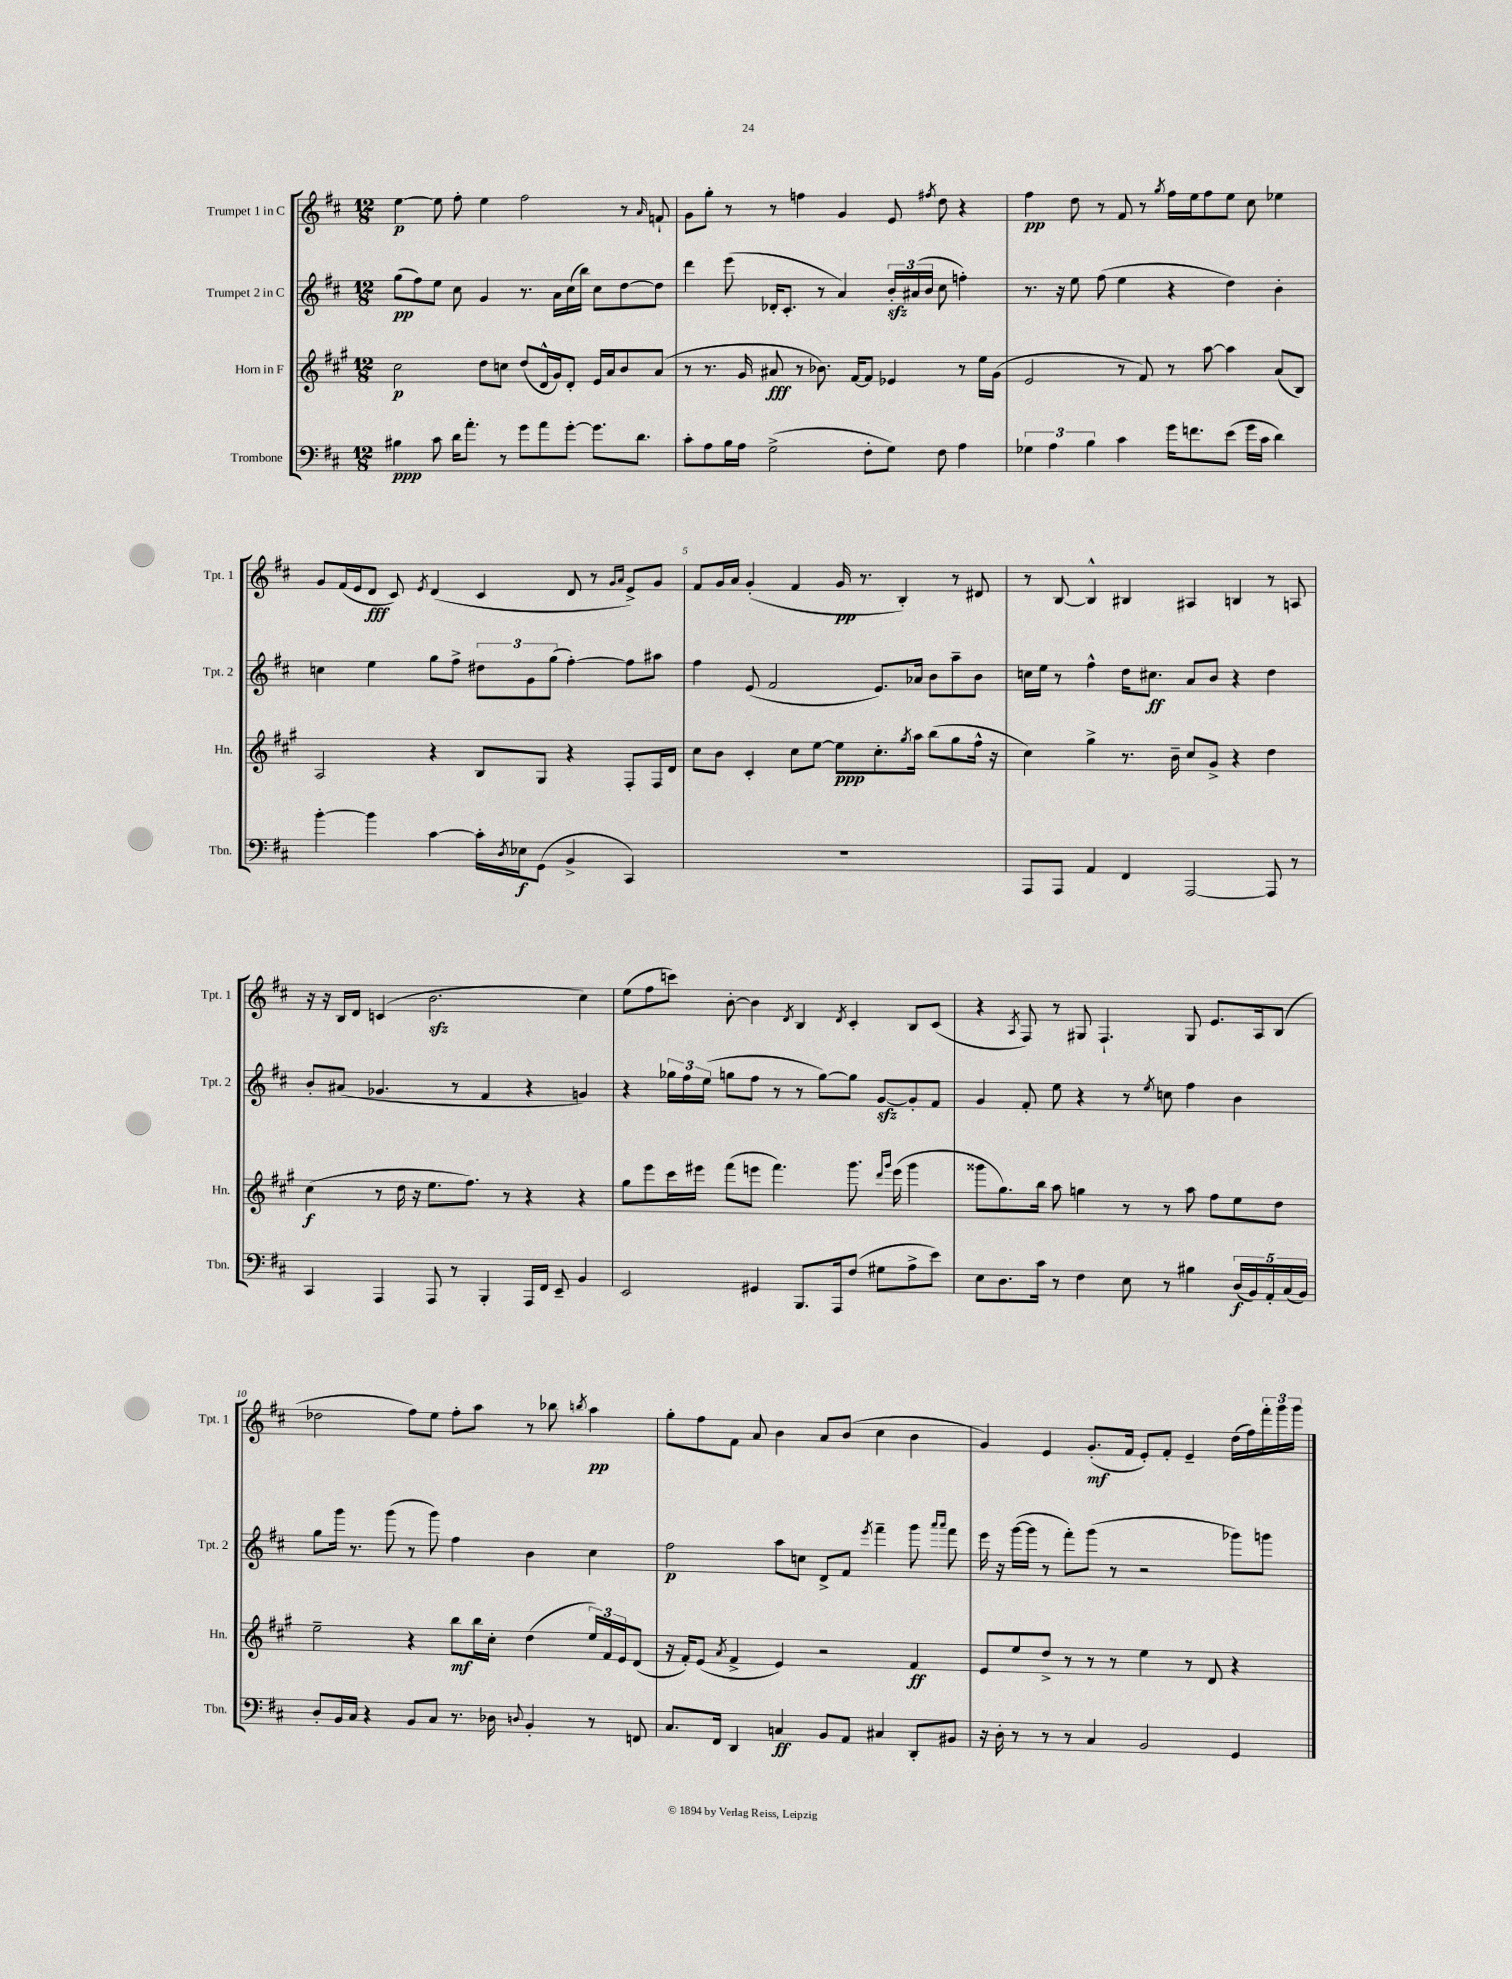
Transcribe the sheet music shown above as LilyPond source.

<<
\new StaffGroup <<
\new Staff = "s0" \with { instrumentName = "Trumpet 1 in C" shortInstrumentName = "Tpt. 1" } {
    \clef treble \key d \major \numericTimeSignature \time 12/8
    e''4~\p e''8 fis''8-. e''4 fis''2 r8 \grace { a'16 } f'8-! |
    g'8 g''8-. r8 r8 f''4 g'4 e'8 \acciaccatura { fis''8 } d''8 r4 |
    fis''4\pp d''8 r8 fis'8 r8 \acciaccatura { g''8 } fis''16 e''16 fis''8 e''8 cis''8 ees''4 |
    g'8 fis'16( e'16 d'8\fff cis'8) \acciaccatura { e'8 } d'4( cis'4 d'8 r8 \grace { g'16 a'16 } e'8->) g'8 |
    fis'8 g'16 a'16 g'4-.( fis'4 g'16\pp r8. b4-.) r8 dis'8 |
    r8 b8~ b4-^ bis4 ais4 b4 r8 a8 |
    r16 r16 b16 d'16 c'4( b'2.\sfz cis''4) |
    e''8( fis''8 c'''8) b'8~-. b'4 \acciaccatura { d'8 } b4 \acciaccatura { d'8 } cis'4-. b8 cis'8( |
    r4 \acciaccatura { a8 } fis8) r8 gis8 fis4.-! gis8 e'8. a16 b8( |
    des''2 fis''8) e''8 fis''8-. a''8 r8 bes''8 \acciaccatura { b''8 } a''4\pp |
    g''8-. fis''8 fis'8 a'8 b'4 a'8 b'8( cis''4 b'4 |
    g'4) e'4 g'8.-.\mf( fis'16 e'8-.) fis'8-. e'4-- d''16( fis''16) \tuplet 3/2 { fis'''16-. g'''16 g'''16 } \bar "|." |
}
\new Staff = "s1" \with { instrumentName = "Trumpet 2 in C" shortInstrumentName = "Tpt. 2" } {
    \clef treble \key d \major \numericTimeSignature \time 12/8
    g''8\pp( fis''8) e''8 cis''8 g'4 r8. a'16 cis''16( b''16) cis''8 d''8~ d''8 |
    d'''4 e'''8( des'16-. cis'8.-. r8 a'4) \tuplet 3/2 { b'16-.\sfz ais'16( b'16 } cis''8 f''4-.) |
    r8. r16 e''8 fis''8( e''4 r4 d''4) b'4-. |
    c''4 e''4 g''8 fis''8-> \tuplet 3/2 { dis''8 g'8 g''8( } fis''4~-.) fis''8 ais''8 |
    fis''4 e'8( fis'2 e'8.) aes'16 b'8 a''8-- b'8 |
    c''16 e''16 r8 fis''4-^ d''16 cis''8.\ff a'8 b'8 r4 d''4 |
    b'8-. ais'8( ges'4. r8 fis'4 r4 g'4) |
    r4 \tuplet 3/2 { ges''16 fis''16 e''16( } g''8 fis''8 r8 r8 g''8~) g''8 g'8~\sfz g'8-. fis'8 |
    g'4 fis'8-. e''8 r4 r8 \acciaccatura { e''8 } c''8 fis''4 b'4 |
    g''8 g'''16 r8. g'''8( r8 g'''8) fis''4 b'4 cis''4 |
    fis''2\p a''8 c''8 d'8-> fis'8 \acciaccatura { e'''8 } fis'''4-- g'''8 \grace { a'''16 a'''16 } fis'''8 |
    e'''16 r16 g'''16~( g'''16 r8 fis'''8-.) g'''8( r8 r2 ges'''8) g'''8 \bar "|." |
}
\new Staff = "s2" \with { instrumentName = "Horn in F" shortInstrumentName = "Hn." } {
    \clef treble \key a \major \numericTimeSignature \time 12/8
    cis''2\p d''8 c''8 d''8( d'16-^ gis'16) d'8-. e'16 a'16 b'8 a'8( |
    r8 r8. gis'16 ais'8\fff r8 bes'8.) fis'16~ fis'8 ees'4 r8 e''16 gis'16( |
    e'2 r8 fis'8) r8 a''8~ a''4 a'8( b8) |
    a2 r4 b8 gis8 r4 fis8-. fis16 d'16 |
    cis''8 b'8 cis'4-. cis''8 e''8~ e''8\ppp cis''8.-. \acciaccatura { gis''8 } a''16 b''8( gis''8 fis''16-^ r16 |
    cis''4) gis''4-> r8. b'16-- cis''8 gis'8-> r4 d''4 |
    cis''4\f( r8 d''16 r16 e''8. fis''8.) r8 r4 r4 |
    gis''8 e'''8 cis'''16 eis'''16 fis'''8( e'''8 fis'''4.) gis'''8. \grace { d'''16 gis'''16 } e'''16( gis'''4 |
    gisis'''8 gis''8.) b''16 a''8 g''4 r8 r8 a''8 fis''8 e''8 d''8 |
    e''2-- r4 b''8\mf b''16 cis''16-. d''4( \tuplet 3/2 { e''16) fis'16 e'16 } d'8( |
    r16 fis'16-.) e'8( \acciaccatura { a'8 } fis'4-> e'4) r2 fis'4\ff |
    e'8 e''8 d''8-> r8 r8 r8 e''4 r8 d'8 r4 \bar "|." |
}
\new Staff = "s3" \with { instrumentName = "Trombone" shortInstrumentName = "Tbn." } {
    \clef bass \key d \major \numericTimeSignature \time 12/8
    bis4\ppp cis'8 d'16 a'8.-. r8 g'8 a'8 g'8~-. g'8. d'8. |
    cis'8-. a8 b16 a16 g2->( fis8-. g8) fis8 a4 |
    \tuplet 3/2 { ges4 a4 b4 } cis'4 g'16 f'8. e'8( g'16 cis'16 d'4) |
    b'4~-. b'4 cis'4~ cis'16-. \acciaccatura { d8 } ees16\f g,8( b,4-> cis,4) |
    R1. |
    a,,8 a,,8 a,4 fis,4 a,,2~ a,,8 r8 |
    cis,4 a,,4 a,,8 r8 b,,4-. a,,16 fis,16 e,8-- b,4 |
    e,2 gis,4 b,,8. a,,16 fis8( gis8 a8-> e'8) |
    e8 d8. cis'16 r8 fis4 e8 r8 bis4 \tuplet 5/4 { d16\f( b,16) a,16-. cis16( b,16) } |
    d8-. b,16 cis16 r4 b,8 cis8 r8. des16 \appoggiatura { d8 } b,4-. r8 f,8 |
    cis8. fis,16 d,4 c4\ff b,8 a,8 cis4 d,8-. bis,8 |
    r16 d16-. r8 r8 r8 cis4 b,2 g,4 \bar "|." |
}
>>
>>
\layout { \context { \Score \override BarNumber.break-visibility = ##(#f #t #t) barNumberVisibility = #(every-nth-bar-number-visible 5) } }
